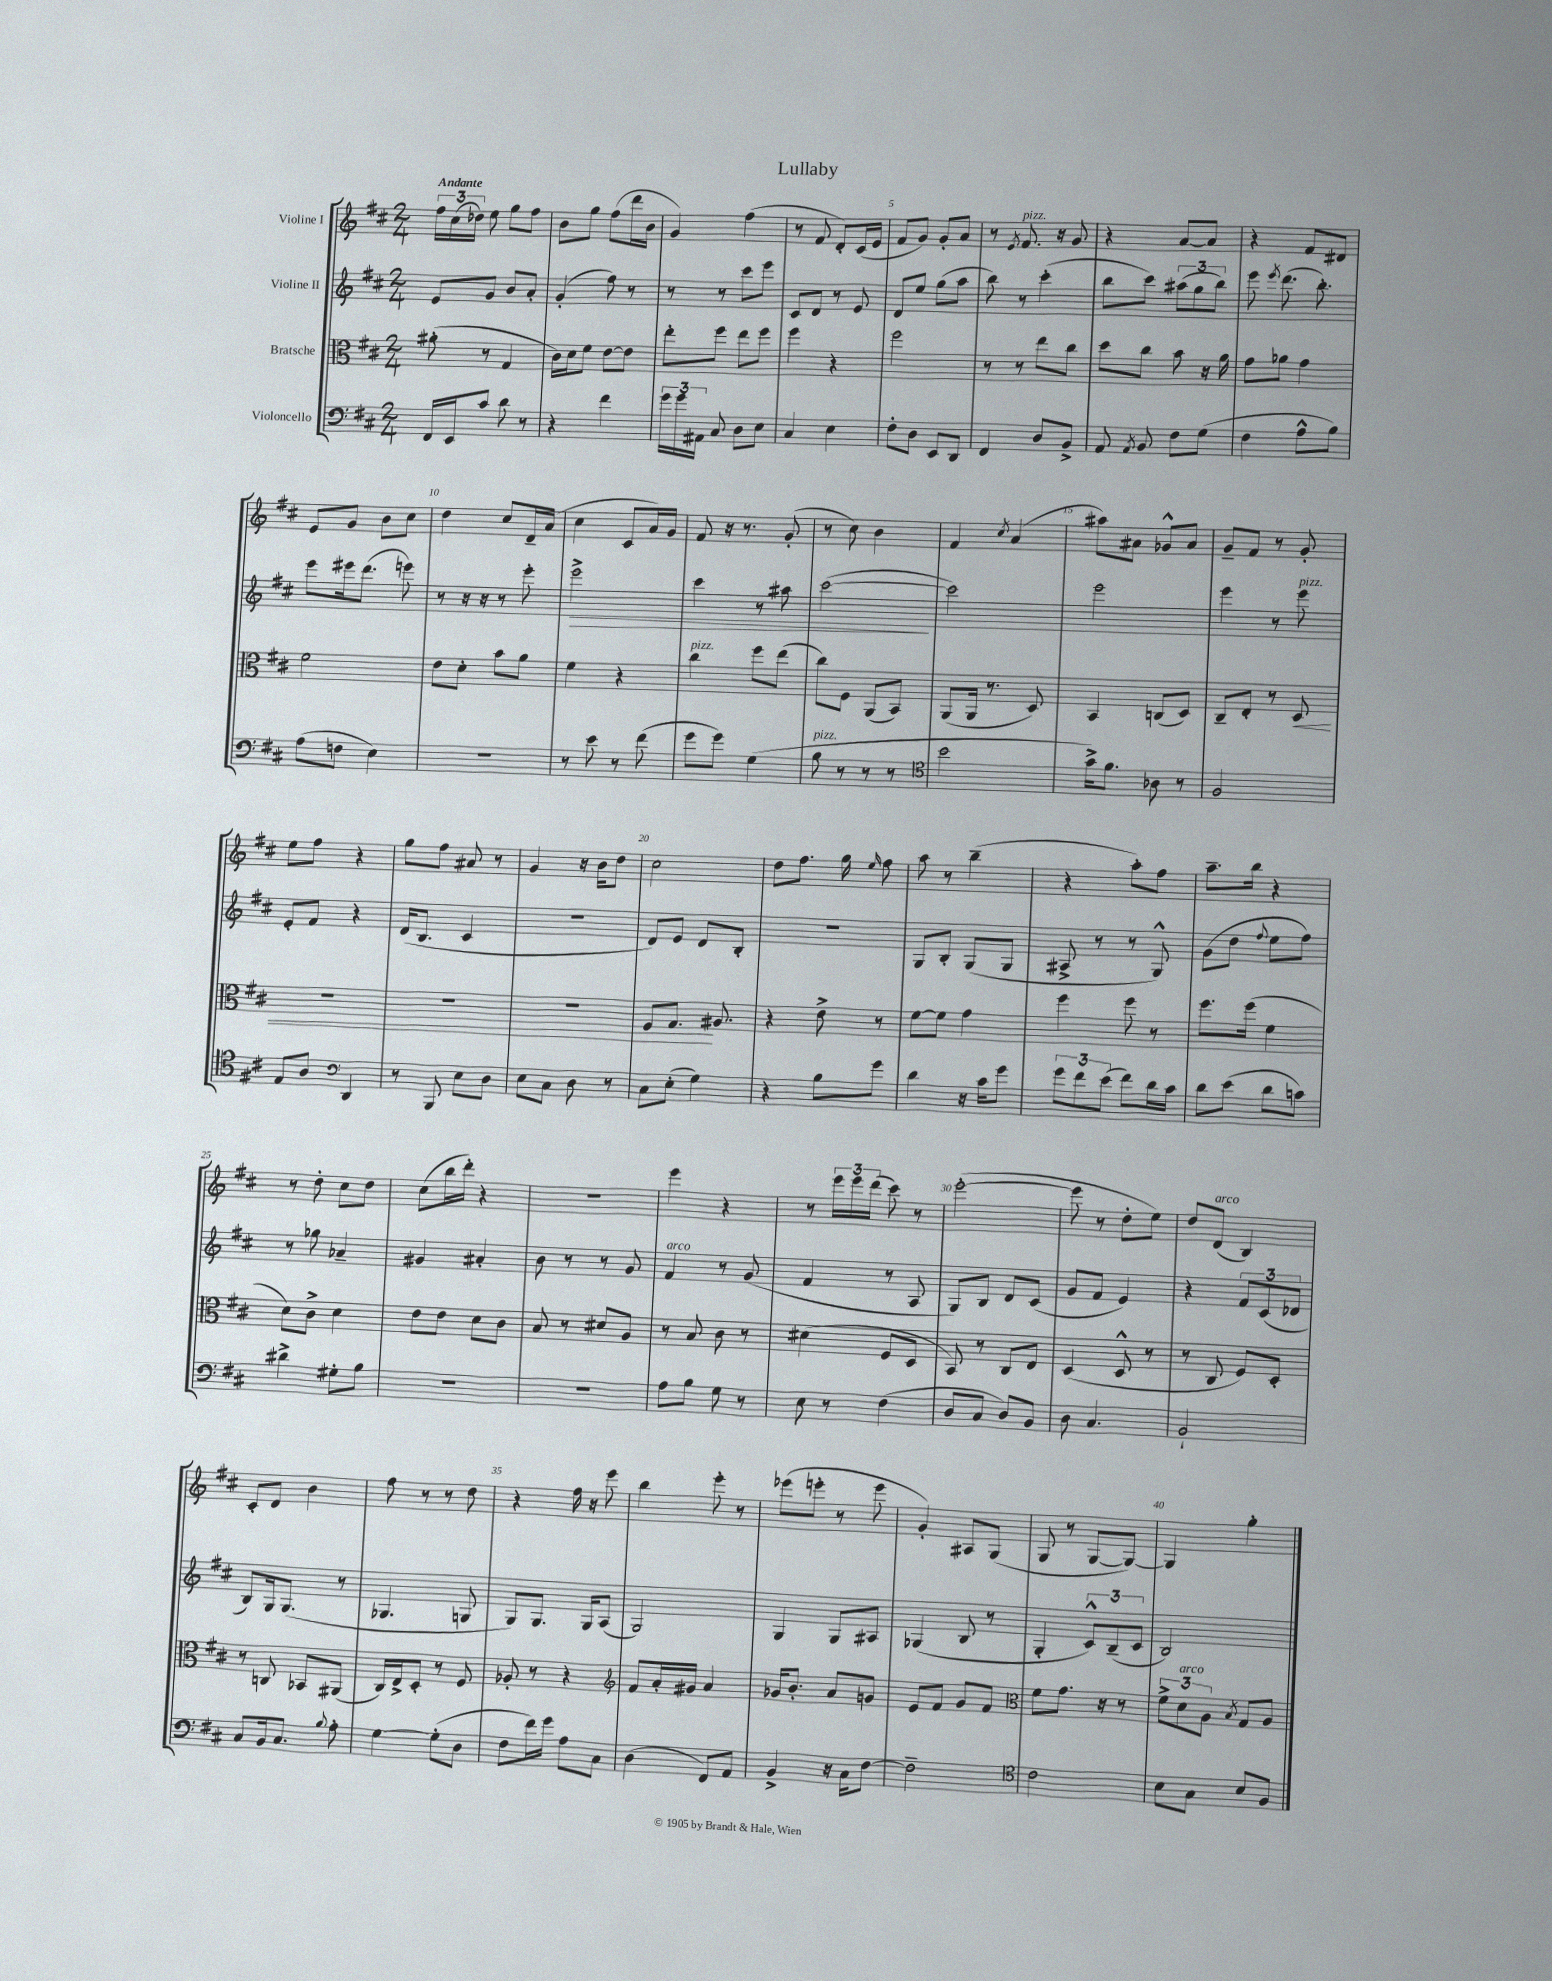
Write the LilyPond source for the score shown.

\header { title = "Lullaby" }
<<
\new StaffGroup <<
\new Staff = "s0" \with { instrumentName = "Violine I" } {
    \clef treble \key d \major \numericTimeSignature \time 2/4 \tempo "Andante"
    \autoBeamOff \tuplet 3/2 { fis''16[ cis''16( des''16]) } e''8 g''8[ fis''8] |
    b'8[ g''8] fis''8[( d'''16 b'16] |
    g'4) fis''4( |
    r8 fis'8 d'8[-.) cis'16( e'16] |
    fis'8[ g'8]) g'8[-. a'8] |
    r8 \acciaccatura { e'8 } fis'8.^\markup { \italic "pizz." } r16 g'8 |
    r4 a'8[~ a'8] |
    r4 fis'8[ dis'8] |
    e'8[ g'8] b'8[ cis''8] |
    d''4 cis''8[ d'16-- a'16]( |
    cis''4 cis'8[ a'16) g'16] |
    fis'8 r16 r8. g'8-.( |
    r8 cis''8) b'4 |
    fis'4 \acciaccatura { cis''8 } a'4( |
    ais''8[) ais'8] ges'8[-^ ais'8] |
    g'8[-- fis'8] r8 g'8-. |
    e''8[ fis''8] r4 |
    g''8[ fis''8] ais'8 r8 |
    g'4 r16 b'16[ d''8] |
    cis''2 |
    d''8[ fis''8.] g''16 \grace { e''16 } fis''8 |
    a''8 r8 b''4--( |
    r4 a''8[-.) fis''8] |
    a''8.[-- b''16] r4 |
    r8 d''8-. cis''8[ d''8] |
    cis''8[( b''16 d'''16]-.) r4 |
    r2 |
    e'''4 r4 |
    r8 \tuplet 3/2 { e'''16[ e'''16 d'''16]( } cis'''8) r8 |
    e'''2~-.( |
    e'''8 r8 d''8[-. e''8]) |
    d''8[ d'8]^\markup { \italic "arco" }( b4) |
    cis'8[-. d'8] b'4 |
    fis''8 r8 r8 d''8 |
    r4 fis''16 r16 e'''8 |
    b''4 e'''8-. r8 |
    ees'''8[( e'''8]-. r8 e'''8 |
    g'4-.) ais8[ g8]( |
    g8 r8 g8[~ g8]~) |
    g4 g''4-. \bar "|." |
}
\new Staff = "s1" \with { instrumentName = "Violine II" } {
    \clef treble \key d \major \numericTimeSignature \time 2/4
    \autoBeamOff e'8[ g'8] b'8[ a'8]-. |
    g'4-.( fis''8) r8 |
    r8 r8 cis'''8[ e'''8] |
    cis'8[ d'8] r8 e'8 |
    d'8[ e''8] g''8[( a''8] |
    b''8) r8 cis'''4-.( |
    b''8[ cis'''8]) \tuplet 3/2 { ais''8[( g''8 b''8]) } |
    e'''8 \acciaccatura { e'''8 } d'''8.( b''8.-.) |
    e'''8[ eis'''16 d'''8.]( e'''8) |
    r8 r16 r16 r8 e'''8-. |
    e'''2->\> |
    cis'''4 r8 ais''8 |
    cis'''2~\!( |
    cis'''2) |
    e'''2 |
    e'''4 r8 e'''8^\markup { \italic "pizz." } |
    e'8[-. fis'8] r4 |
    d'16[( b8.] cis'4 |
    R2 |
    d'8[) e'8] d'8[ b8]-. |
    R2 |
    g8[ b8]-. g8[( g8] |
    ais8-> r8 r8 g8-^) |
    g'8[( d''8] \appoggiatura { fis''8 } e''8[ fis''8]) |
    r8 ges''8 aes'4-- |
    gis'4 ais'4-. |
    b'8 r8 r8 g'8 |
    fis'4^\markup { \italic "arco" } r8 g'8( |
    fis'4 r8 a8 |
    g8[) b8] d'8[ cis'8]( |
    g'8[ fis'8] e'4) |
    r4 \tuplet 3/2 { fis'8[ cis'8( des'8] } |
    b8[) g16 g8.]( r8 |
    ges4. g8 |
    g8[) g8.] g16[ a8]( |
    g2) |
    g4 g8[ ais8] |
    ges4( b8 r8 |
    g4-. \tuplet 3/2 { cis'8[-^) b8--( cis'8] } |
    b2) \bar "|." |
}
\new Staff = "s2" \with { instrumentName = "Bratsche" } {
    \clef alto \key d \major \numericTimeSignature \time 2/4
    \autoBeamOff ais'8-.( r8 g4 |
    cis'16[) d'16 fis'8] e'8[~ e'8] |
    e''8[-. fis''8] e''8[ fis''8] |
    fis''4 r4 |
    fis''2 |
    r8 r8 e''8[ cis''8] |
    d''8[ cis''8] b'8 r16 a'16 |
    g'8[ aes'8] g'4 |
    fis'2 |
    e'8[ d'8]-. b'8[ a'8] |
    fis'4 r4 |
    cis''4^\markup { \italic "pizz." } fis''8[ e''8]( |
    cis''8[) fis8] a,8[( b,8]) |
    a,8[( a,16] r8. d8) |
    b,4 c8[( d8]) |
    cis8[-- e8]-. r8 d8\< |
    R2 |
    r2 |
    R2 |
    fis8[ g8.]\! ais8. |
    r4 e'8-> r8 |
    fis'8[~ fis'8] g'4 |
    fis''4 fis''8 r8 |
    fis''8.[ fis''16]( fis'4 |
    d'8[) cis'8]-> d'4 |
    e'8[ e'8] d'8[ cis'8] |
    b8 r8 dis'8[ a8] |
    r8 b8 cis'8 r8 |
    dis'4( fis8[ d8] |
    b,8) r8 cis8[ e8] |
    d4( d8-^ r8 |
    r8 cis8 fis8[) d8]-. |
    r8 c8 bes,8[ ais,8]( |
    cis16[) e16-> d8]-. r8 fis8 |
    aes8-. r8 r4 |
    \clef treble fis'8[ a'16-. gis'16] a'4 |
    ges'16[ b'8.]-. a'8[ g'8] |
    e'8[ fis'8] g'8[ fis'8] |
    \clef alto fis'8[ g'8.] r16 r8 |
    \tuplet 3/2 { fis'8[-> d'8^\markup { \italic "arco" } a8] } \acciaccatura { b8 } g8[ a8] \bar "|." |
}
\new Staff = "s3" \with { instrumentName = "Violoncello" } {
    \clef bass \key d \major \numericTimeSignature \time 2/4
    \autoBeamOff fis,16[ e,16 cis'8] d'8 r8 |
    r4 fis'4 |
    \tuplet 3/2 { g'16[ g'16 ais,16] } cis8 d8[ e8] |
    cis4 e4 |
    fis8[-. d8] e,8[ d,8] |
    fis,4 d8[ b,8]-> |
    a,8 \acciaccatura { a,8 } b,8 fis8[ g8]( |
    fis4 a8[-^ b8]) |
    a8[( f8] e4) |
    r2 |
    r8 e'8 r8 fis'8( |
    g'8[ g'8]) g4( |
    b8^\markup { \italic "pizz." } r8 r8 r8 |
    \clef tenor b'2 |
    g'16[->) fis'8.] aes8 r8 |
    fis2 |
    e8[ a8] \clef bass d,4 |
    r8 b,,8 e8[ d8] |
    e8[ cis8] d8 r8 |
    cis8[ e8]-.( g4) |
    r4 b8[ g'8] |
    d'4 r16 cis'16[ g'8] |
    \tuplet 3/2 { g'8[ fis'8 e'8]( } fis'8[) d'16 cis'16] |
    d'8[ e'8]( d'8[ c'8]) |
    dis'4-> gis8[-. b8] |
    R2 |
    R2 |
    a8[ b8] g8 r8 |
    e8 r8 fis4( |
    d8[ cis8] d8[) b,8] |
    d8 cis4. |
    b,2-! |
    cis8[ b,16 cis8.] \appoggiatura { b8 } a8-. |
    g4~ g8[-.( d8] |
    fis8[ fis'16) g'16] a8[ cis8] |
    d4( fis,8[) a,8] |
    b,4-> r16 cis16[ fis8]~ |
    fis2-- |
    \clef tenor cis'2 |
    b8[ g8] b8[ fis8] \bar "|." |
}
>>
>>
\layout { \context { \Score \override BarNumber.break-visibility = ##(#f #t #t) barNumberVisibility = #(every-nth-bar-number-visible 5) } }
